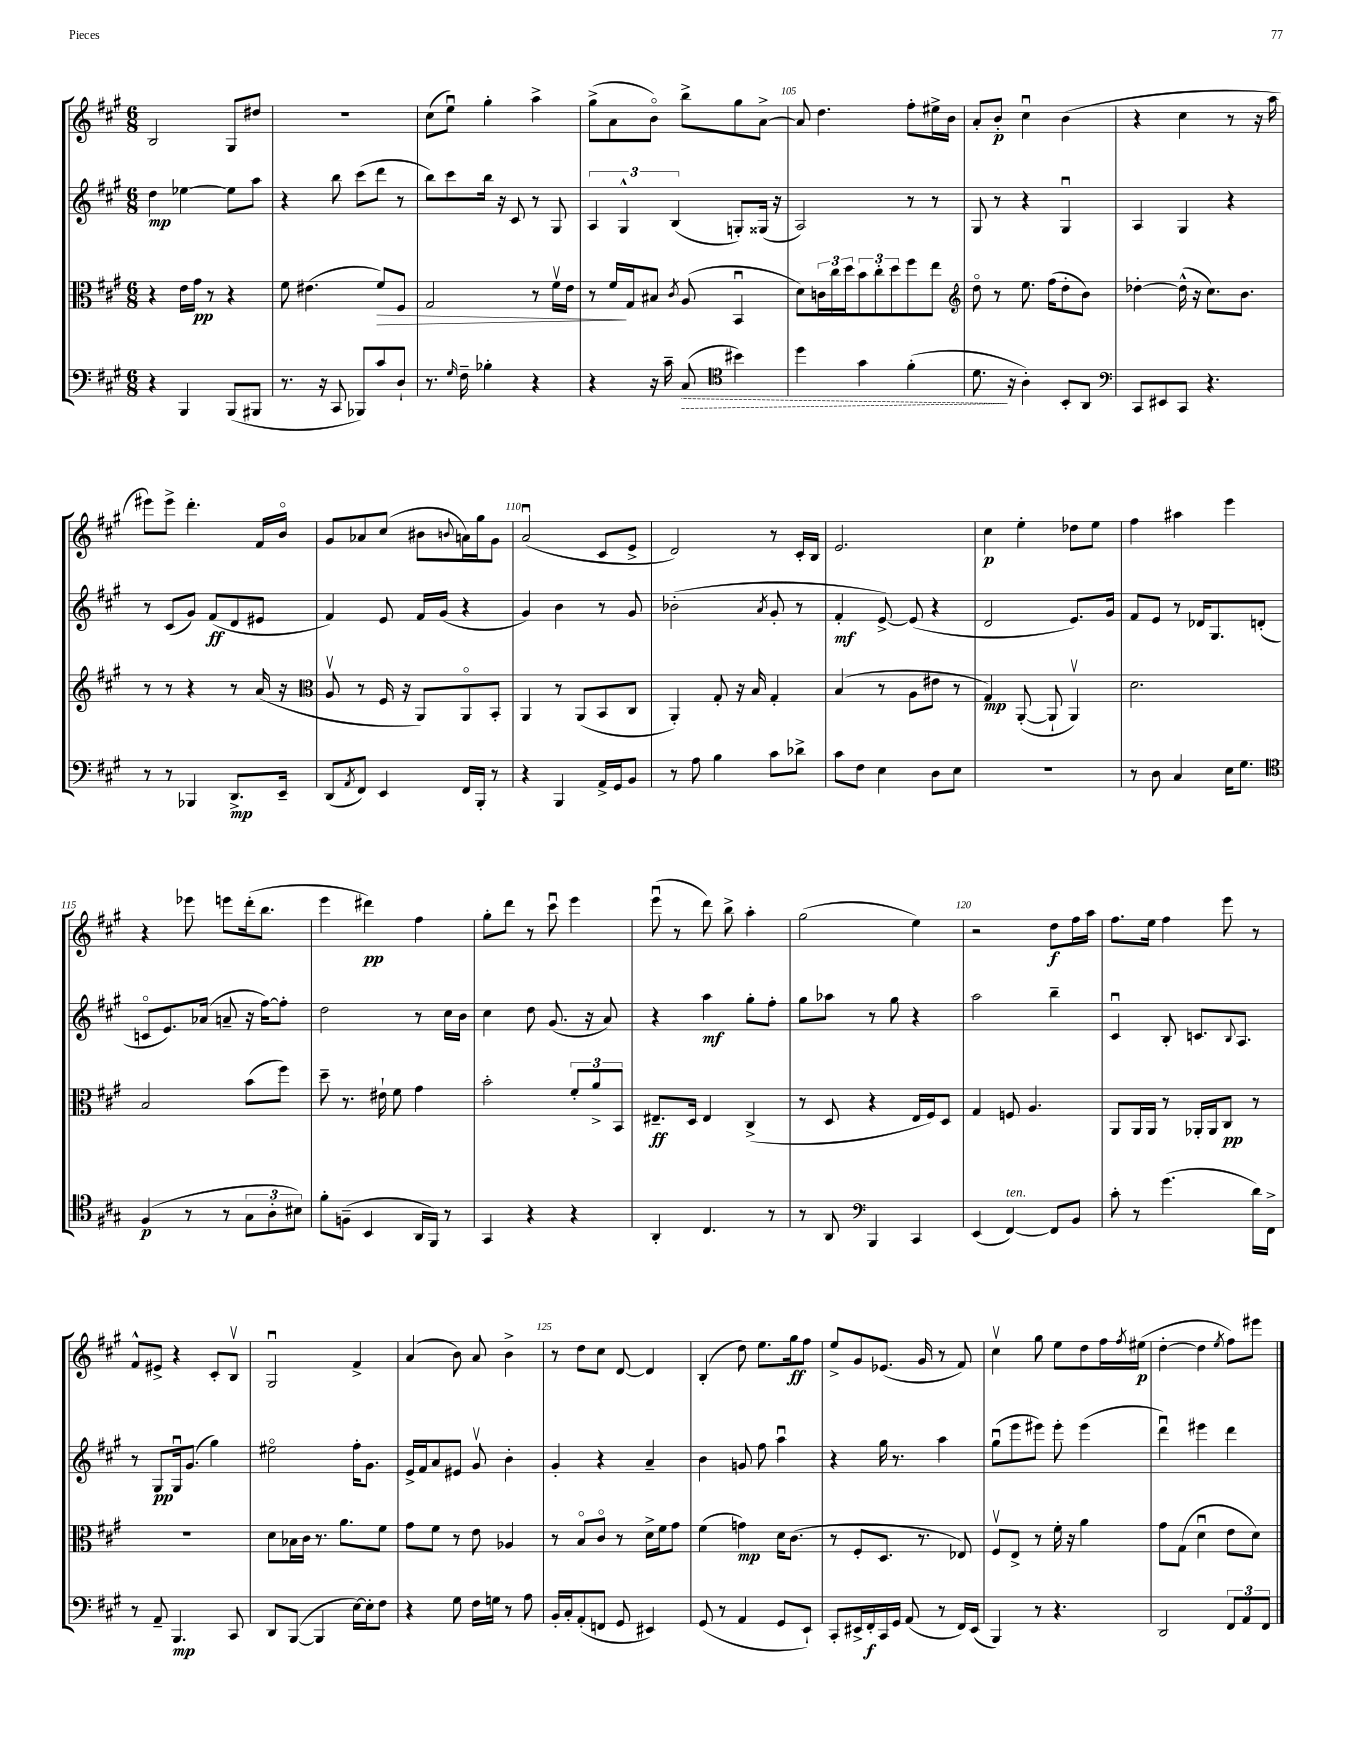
<<
\new StaffGroup <<
\new Staff = "s0" {
    \clef treble \key a \major \numericTimeSignature \time 6/8
    b2 gis8 dis''8 |
    R2. |
    cis''8( e''8\downbow) gis''4-. a''4-> |
    gis''8->( a'8 b'8\flageolet) b''8-> gis''8 a'8~-> |
    a'8 d''4. fis''8-. eis''16-> b'16 |
    a'8-. b'8-.\p cis''4\downbow b'4( |
    r4 cis''4 r8 r16 a''16 |
    eis'''8) eis'''8-> d'''4.-. fis'16 b'16\flageolet |
    gis'8 aes'8 cis''8( bis'8 \appoggiatura { b'8 } a'16) gis''16 gis'8 |
    a'2\downbow( cis'8 e'8-> |
    d'2) r8 cis'16-. b16 |
    e'2. |
    cis''4\p e''4-. des''8 e''8 |
    fis''4 ais''4 e'''4 |
    r4 ees'''8 e'''8 d'''16-.( b''8. |
    e'''4 dis'''4\pp) fis''4 |
    gis''8-. d'''8 r8 cis'''8\downbow e'''4 |
    e'''8\downbow( r8 d'''8) b''8-> a''4-. |
    gis''2( e''4) |
    r2 d''8\f fis''16 a''16 |
    fis''8. e''16 fis''4 e'''8 r8 |
    fis'8-^ eis'8-> r4 cis'8-. b8\upbow |
    gis2\downbow fis'4-> |
    a'4( b'8) a'8 b'4-> |
    r8 d''8 cis''8 d'8~ d'4 |
    b4-.( d''8) e''8. gis''16\ff fis''8 |
    e''8-> gis'8 ees'8.( gis'16 r8 fis'8) |
    cis''4\upbow gis''8 e''8 d''8 fis''16 \acciaccatura { fis''8 } eis''16\p( |
    d''4~-. d''4 \acciaccatura { e''8 } fis''8) eis'''8 \bar "|." |
}
\new Staff = "s1" {
    \clef treble \key a \major \numericTimeSignature \time 6/8
    d''4\mp ees''4~ ees''8 a''8 |
    r4 b''8 cis'''8( d'''8 r8 |
    b''8) cis'''8 b''16 r16 cis'8 r8 gis8 |
    \tuplet 3/2 { a4 gis4-^ b4( } g8-.) gisis16( r16 |
    a2) r8 r8 |
    gis8 r8 r4 gis4\downbow |
    a4 gis4 r4 |
    r8 cis'8( gis'8) fis'8\ff( d'8 eis'8 |
    fis'4) e'8 fis'16 gis'16( r4 |
    gis'4) b'4 r8 gis'8 |
    bes'2-.( \acciaccatura { a'8 } gis'8-. r8 |
    fis'4-.\mf e'8~->) e'8( r4 |
    d'2 e'8.) gis'16 |
    fis'8 e'8 r8 des'16 gis8. d'8-.( |
    c'8\flageolet e'8.) aes'16( a'8-- r16 fis''16~) fis''8-. |
    d''2 r8 cis''16 b'16 |
    cis''4 d''8 gis'8.( r16 a'8) |
    r4 a''4\mf gis''8-. fis''8-. |
    gis''8 aes''8 r8 gis''8 r4 |
    a''2 b''4-- |
    cis'4\downbow b8-. c'8. \appoggiatura { b8 } a8. |
    r8 gis8\pp gis16\downbow gis'8.( gis''4) |
    eis''2\flageolet fis''16-. gis'8. |
    e'16-> fis'16 a'8 eis'8 gis'8\upbow b'4-. |
    gis'4-. r4 a'4-- |
    b'4 g'8 fis''8 a''4\downbow |
    r4 gis''16 r8. a''4 |
    gis''8\downbow( e'''8 eis'''8) eis'''8-. eis'''4( |
    d'''4\downbow) eis'''4 d'''4 \bar "|." |
}
\new Staff = "s2" {
    \clef alto \key a \major \numericTimeSignature \time 6/8
    r4 e'16 gis'16\pp r8 r4 |
    fis'8 eis'4.( fis'8\>) fis8 |
    gis2 r8 fis'16\upbow e'16 |
    r8 fis'16\! gis16 bis8 \acciaccatura { cis'8 } a8( b,4\downbow |
    d'8) \tuplet 3/2 { c'16 cis''16 d''16 } \tuplet 3/2 { b'8 cis''8-. d''8 } fis''8 e''8 |
    \clef treble d''8\flageolet r8 e''8. fis''16( d''8-. b'8) |
    des''4~-. des''16-^( r16 cis''8.) b'8. |
    r8 r8 r4 r8 a'16( r16 |
    \clef alto a8\upbow r8 fis16 r16 a,8) a,8\flageolet b,8-. |
    a,4 r8 a,8( b,8 cis8 |
    a,4-.) gis8-. r16 b16 gis4-. |
    b4( r8 a8 eis'8 r8 |
    gis4\mp) a,8~-.( a,8-! a,4\upbow) |
    d'2. |
    b2 b'8( fis''8) |
    d''8-- r8. eis'16-! fis'8 gis'4 |
    b'2-. \tuplet 3/2 { fis'8-. a'8-> b,8 } |
    eis8.--\ff d16 eis4 cis4->( |
    r8 d8 r4 e16 fis16) d8 |
    gis4 f8 a4. |
    a,8 a,16 a,16 r8 aes,16-. aes,16 cis8\pp r8 |
    R2. |
    d'8 bes16 cis'16 r8. a'8. fis'8 |
    gis'8 fis'8 r8 e'8 aes4 |
    r8 b8\flageolet cis'8\flageolet r8 d'16-> fis'16 gis'8 |
    fis'4( g'4\mp) d'16 cis'8.( |
    r8 fis8-. d8. r8. ees8) |
    fis8\upbow e8-> r8 fis'16-. r16 a'4 |
    gis'8 gis8( d'4\downbow e'8 d'8) \bar "|." |
}
\new Staff = "s3" {
    \clef bass \key a \major \numericTimeSignature \time 6/8
    r4 b,,4 b,,8( bis,,8 |
    r8. r16 cis,8 bes,,8) cis'8 d8-! |
    r8. \grace { gis16 } fis16-- bes4-. r4 |
    r4 r16 cis'16-- \once \override Hairpin.style = #'dashed-line cis8\>( \clef tenor bis'4) |
    d''4 gis'4 fis'4-.( |
    d'8.\! r16 a4-.) b,8-. a,8 |
    \clef bass cis,8 eis,8 cis,8 r4. |
    r8 r8 bes,,4 d,8.->\mp e,16-- |
    d,8( \acciaccatura { a,8 } fis,8) e,4 fis,16 b,,16-. r8 |
    r4 b,,4 a,16-> gis,16 b,8 |
    r8 a8 b4 cis'8 des'8-> |
    cis'8 fis8 e4 d8 e8 |
    R2. |
    r8 d8 cis4 e16 gis8. |
    \clef tenor fis4\p( r8 r8 \tuplet 3/2 { gis8 a8-. bis8) } |
    fis'8-. f8--( b,4 a,16 fis,16) r8 |
    gis,4 r4 r4 |
    a,4-. cis4. r8 |
    r8 a,8 \clef bass b,,4 cis,4 |
    e,4( fis,4~^\markup { \italic "ten." }) fis,8 b,8 |
    cis'8-. r8 gis'4.( d'16) fis,16-> |
    r8 a,8-- b,,4.\mp cis,8 |
    d,8 b,,8~( b,,4 e16~) e16-. fis8 |
    r4 gis8 fis16 g16 r8 a8 |
    b,16-. cis16-. a,8-.( f,8 gis,8 eis,4) |
    gis,8( r8 a,4 gis,8 e,8-!) |
    cis,8-. eis,16-> fis,16-.\f cis,16 gis,16 a,8( r8 fis,16) eis,16( |
    b,,4) r8 r4. |
    d,2 \tuplet 3/2 { fis,8 a,8 fis,8 } \bar "|." |
}
>>
>>
\layout { \context { \Score currentBarNumber = #101 \override BarNumber.break-visibility = ##(#f #t #t) barNumberVisibility = #(every-nth-bar-number-visible 5) } }
